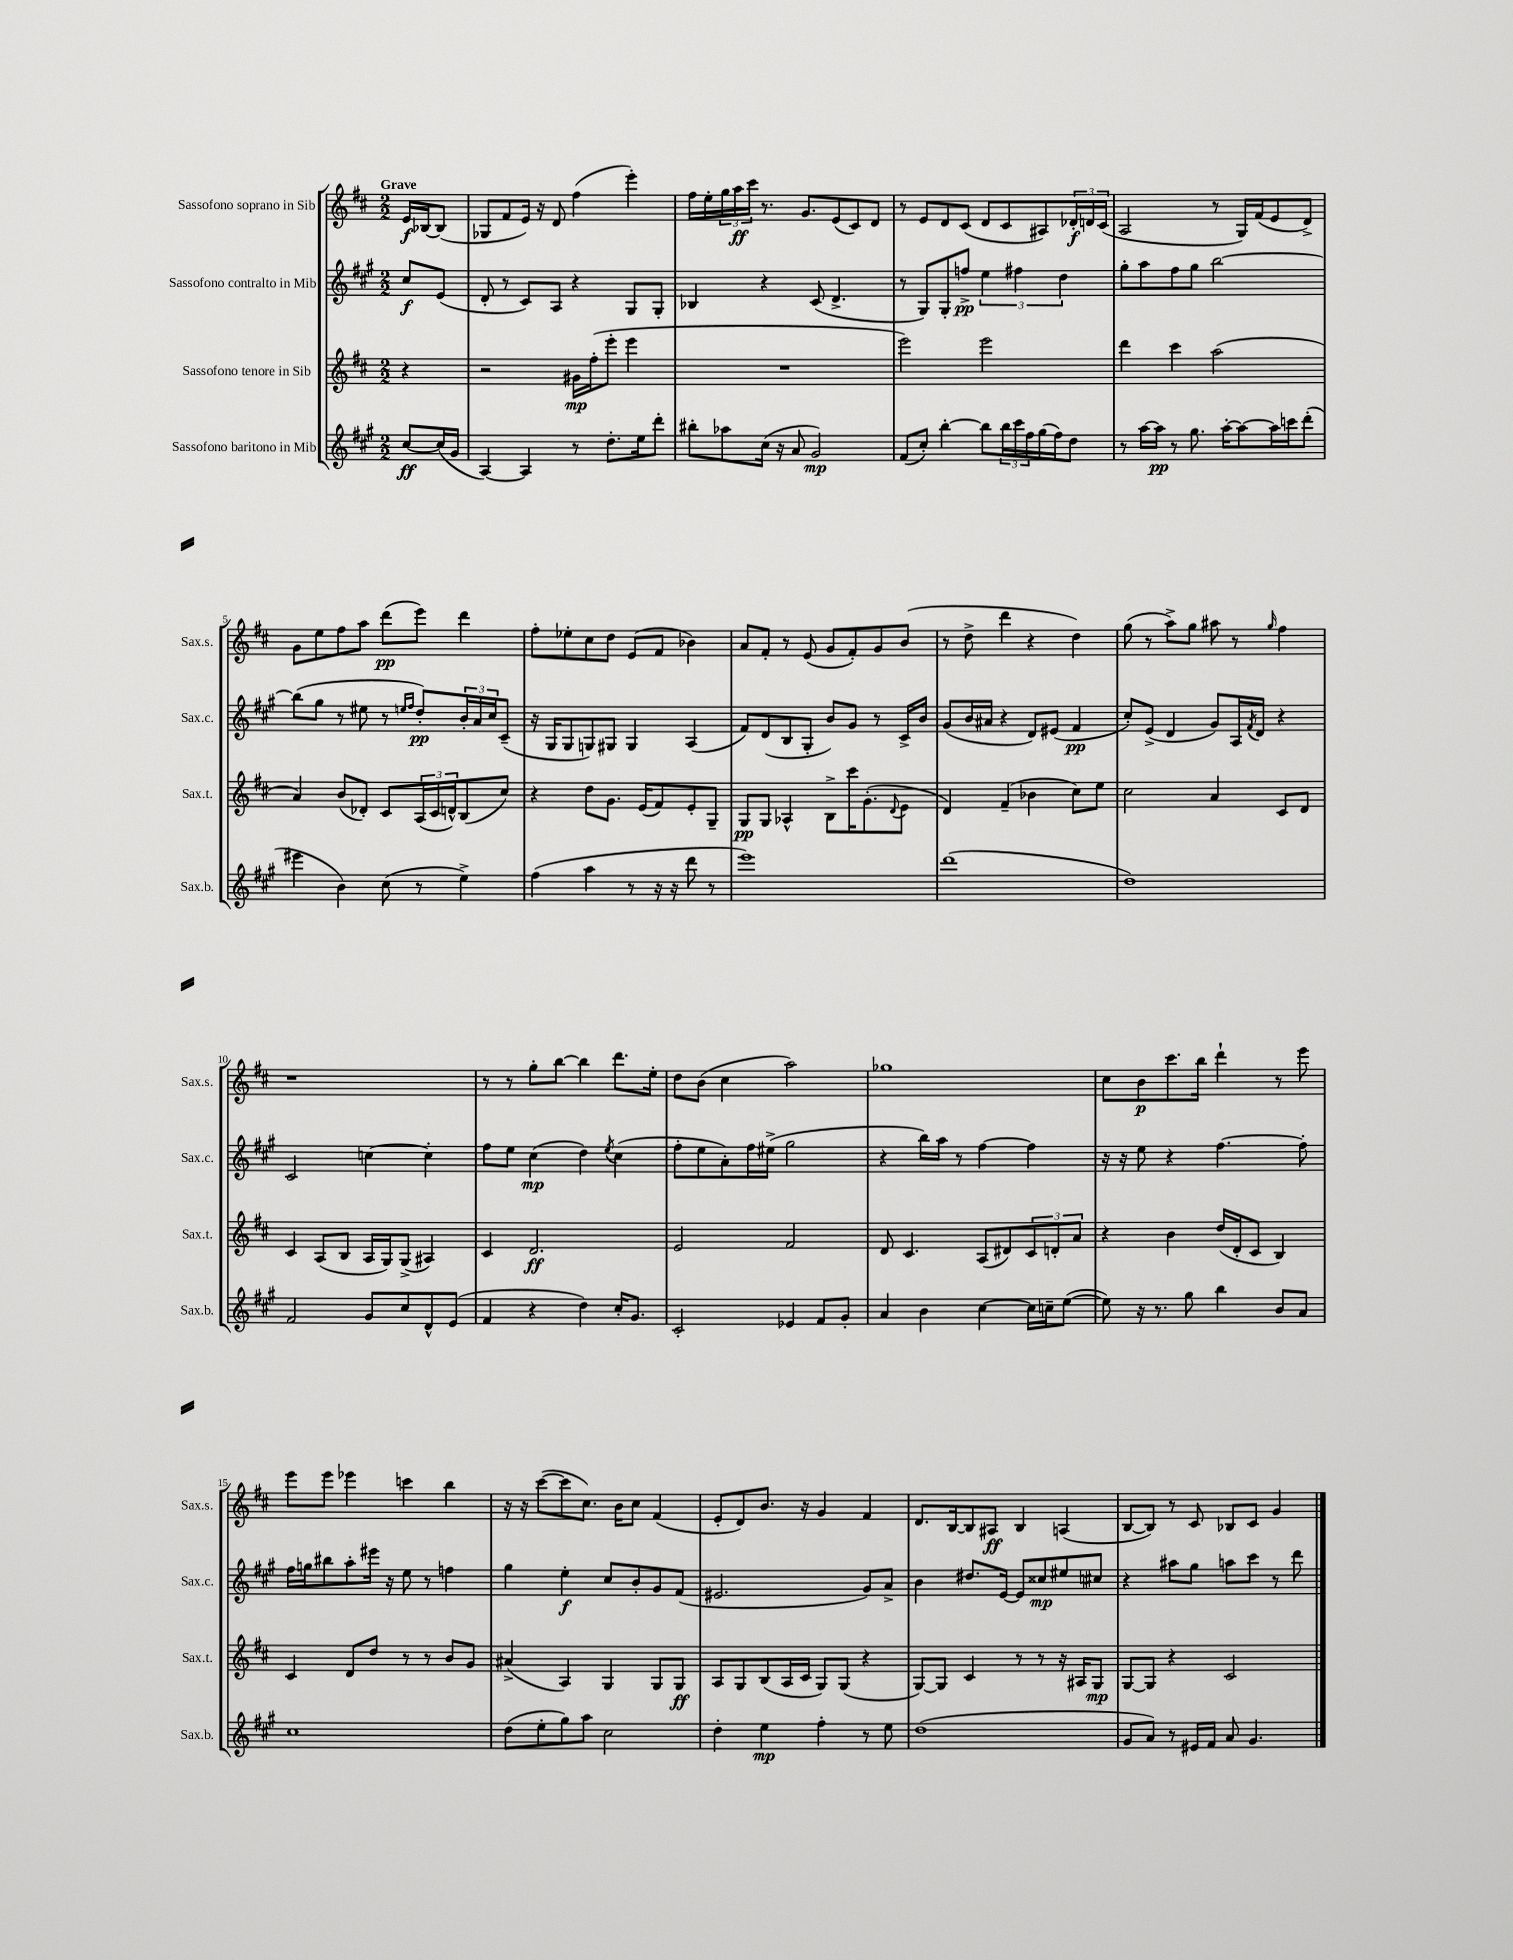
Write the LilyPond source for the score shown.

<<
\new StaffGroup <<
\new Staff = "s0" \with { instrumentName = "Sassofono soprano in Sib" shortInstrumentName = "Sax.s." } {
    \clef treble \key d \major \numericTimeSignature \time 2/2 \partial 4 \tempo "Grave"
    e'16\f bes16~ bes8( |
    ges8 fis'8 e'16) r16 d'8 fis''4( e'''4-.) |
    fis''16 e''16-. \tuplet 3/2 { g''16 a''16\ff cis'''16 } r8. g'8. e'8( cis'8) d'8 |
    r8 e'8 d'8 cis'8( d'8 cis'8 ais8) \tuplet 3/2 { des'16-.\f d'16 cis'16( } |
    a2 r8 g16) fis'16( e'8 d'8->) |
    g'8 e''8 fis''8 a''8 d'''8\pp( e'''8) d'''4 |
    fis''8-. ees''8-. cis''8 d''8 e'8( fis'8 bes'4) |
    a'8 fis'8-. r8 e'8( g'8 fis'8-.) g'8 b'8( |
    r8 d''8-> d'''4 r4 d''4) |
    g''8( r8 a''8->) g''8 ais''8 r8 \grace { g''16 } fis''4 |
    r1 |
    r8 r8 g''8-. b''8~ b''4 d'''8. e''16-. |
    d''8 b'8( cis''4 a''2) |
    ges''1 |
    cis''8 b'8\p cis'''8. b''16 d'''4-! r8 e'''8 |
    e'''8 e'''8 ees'''4 c'''4 b''4 |
    r16 r16 cis'''8~( cis'''8 cis''8.) b'16 cis''8 fis'4( |
    e'8-. d'8) b'8. r16 g'4 fis'4 |
    d'8. b16~ b8 ais8\ff b4 a4( |
    b8~ b8) r8 cis'8 bes8 cis'8 g'4 \bar "|." |
}
\new Staff = "s1" \with { instrumentName = "Sassofono contralto in Mib" shortInstrumentName = "Sax.c." } {
    \clef treble \key a \major \numericTimeSignature \time 2/2 \partial 4
    cis''8\f e'8( |
    d'8-. r8 cis'8) a8 r4 gis8 gis8-. |
    bes4 r4 cis'8( d'4.-> |
    r8 gis8) gis8-. f''8->\pp \tuplet 3/2 { e''4 fis''4 d''4 } |
    gis''8-. a''8 fis''8 gis''8 b''2~ |
    b''8( gis''8 r8 eis''8 r8 \grace { e''16 fis''16 } d''8-.\pp) \tuplet 3/2 { b'16-. a'16 cis''16 } cis'8--( |
    r16 gis16 gis8 g8) gis8 gis4 a4( |
    fis'8) d'8( b8 gis8-. b'8) gis'8 r8 cis'16-> b'16 |
    gis'8( b'16 ais'16 r4 d'8) eis'8( fis'4\pp |
    cis''8-.) e'8->( d'4 gis'8) a16 \acciaccatura { fis'8 } d'16 r4 |
    cis'2 c''4~ c''4-. |
    fis''8 e''8 cis''4\mp( d''4) \acciaccatura { e''8 } cis''4( |
    fis''8-. e''8 a'8-.) fis''16 eis''16->( gis''2 |
    r4 b''16) a''16 r8 fis''4~ fis''4 |
    r16 r16 e''8 r4 fis''4.~ fis''8-. |
    fis''16 g''16 bis''8 a''8-. eis'''16 r16 e''8 r8 f''4 |
    gis''4 e''4-.\f cis''8 b'8-. gis'8 fis'8( |
    eis'2. gis'8) a'8-> |
    b'4 dis''8. e'16~ e'8 cisis''8\mp eis''8 cis''8 |
    r4 ais''8 gis''8 a''8 cis'''8 r8 d'''8 \bar "|." |
}
\new Staff = "s2" \with { instrumentName = "Sassofono tenore in Sib" shortInstrumentName = "Sax.t." } {
    \clef treble \key d \major \numericTimeSignature \time 2/2 \partial 4
    r4 |
    r2 gis'16\mp fis''16-.( e'''8-. e'''4 |
    R1 |
    e'''2) e'''2 |
    d'''4 cis'''4 a''2( |
    a'4) b'8( des'8-.) cis'8 \tuplet 3/2 { a16( cis'16 d'16-^) } b8( cis''8) |
    r4 d''8 g'8. e'16( fis'8) e'8-. g8-- |
    g8\pp g8 aes4-^ b8-> cis'''16 g'8.-.( \appoggiatura { d'8 } e'8 |
    d'4) fis'4--( bes'4 cis''8) e''8 |
    cis''2 a'4 cis'8 d'8 |
    cis'4 a8( b8 a16 g16) g8->( ais4) |
    cis'4 d'2.\ff |
    e'2 fis'2 |
    d'8 cis'4. a8( dis'8) \tuplet 3/2 { cis'8 d'8-. a'8 } |
    r4 b'4 d''16( d'16-. cis'8 b4) |
    cis'4 d'8 d''8 r8 r8 b'8 g'8 |
    ais'4->( a4) g4 g8 g8\ff |
    a8 g8 b8( a16 cis'16 g8) g8( r4 |
    g8~) g8 cis'4 r8 r8 r16 ais16 g8\mp |
    g8~ g8 r4 cis'2 \bar "|." |
}
\new Staff = "s3" \with { instrumentName = "Sassofono baritono in Mib" shortInstrumentName = "Sax.b." } {
    \clef treble \key a \major \numericTimeSignature \time 2/2 \partial 4
    cis''8~\ff cis''16( gis'16 |
    a4~) a4 r8 d''8.-. e''16 d'''8-. |
    bis''8-. aes''8 cis''16( r16 a'8 gis'2\mp) |
    fis'8( cis''8-.) b''4~-. b''8 \tuplet 3/2 { b''16 cis'''16 fis''16 } gis''16( fis''16) d''8 |
    r8 a''16~ a''16\pp r8 gis''8. a''16~-. a''8~ a''16 c'''16 d'''8-.( |
    eis'''4 b'4) cis''8( r8 e''4->) |
    fis''4( a''4 r8 r16 r16 d'''8 r8 |
    e'''1) |
    d'''1( |
    d''1) |
    fis'2 gis'8 cis''8 d'8-^ e'8( |
    fis'4 r4 d''4) cis''16-. gis'8. |
    cis'2-. ees'4 fis'8 gis'8-. |
    a'4 b'4 cis''4~ cis''16 c''16-- e''8~( |
    e''8) r16 r8. gis''8 b''4 b'8 a'8 |
    cis''1 |
    d''8( e''8-. gis''8) a''8 cis''2 |
    d''4-. e''4\mp fis''4-. r8 e''8 |
    d''1( |
    gis'8 a'8) r8 eis'16 fis'16 a'8 gis'4. \bar "|." |
}
>>
>>
